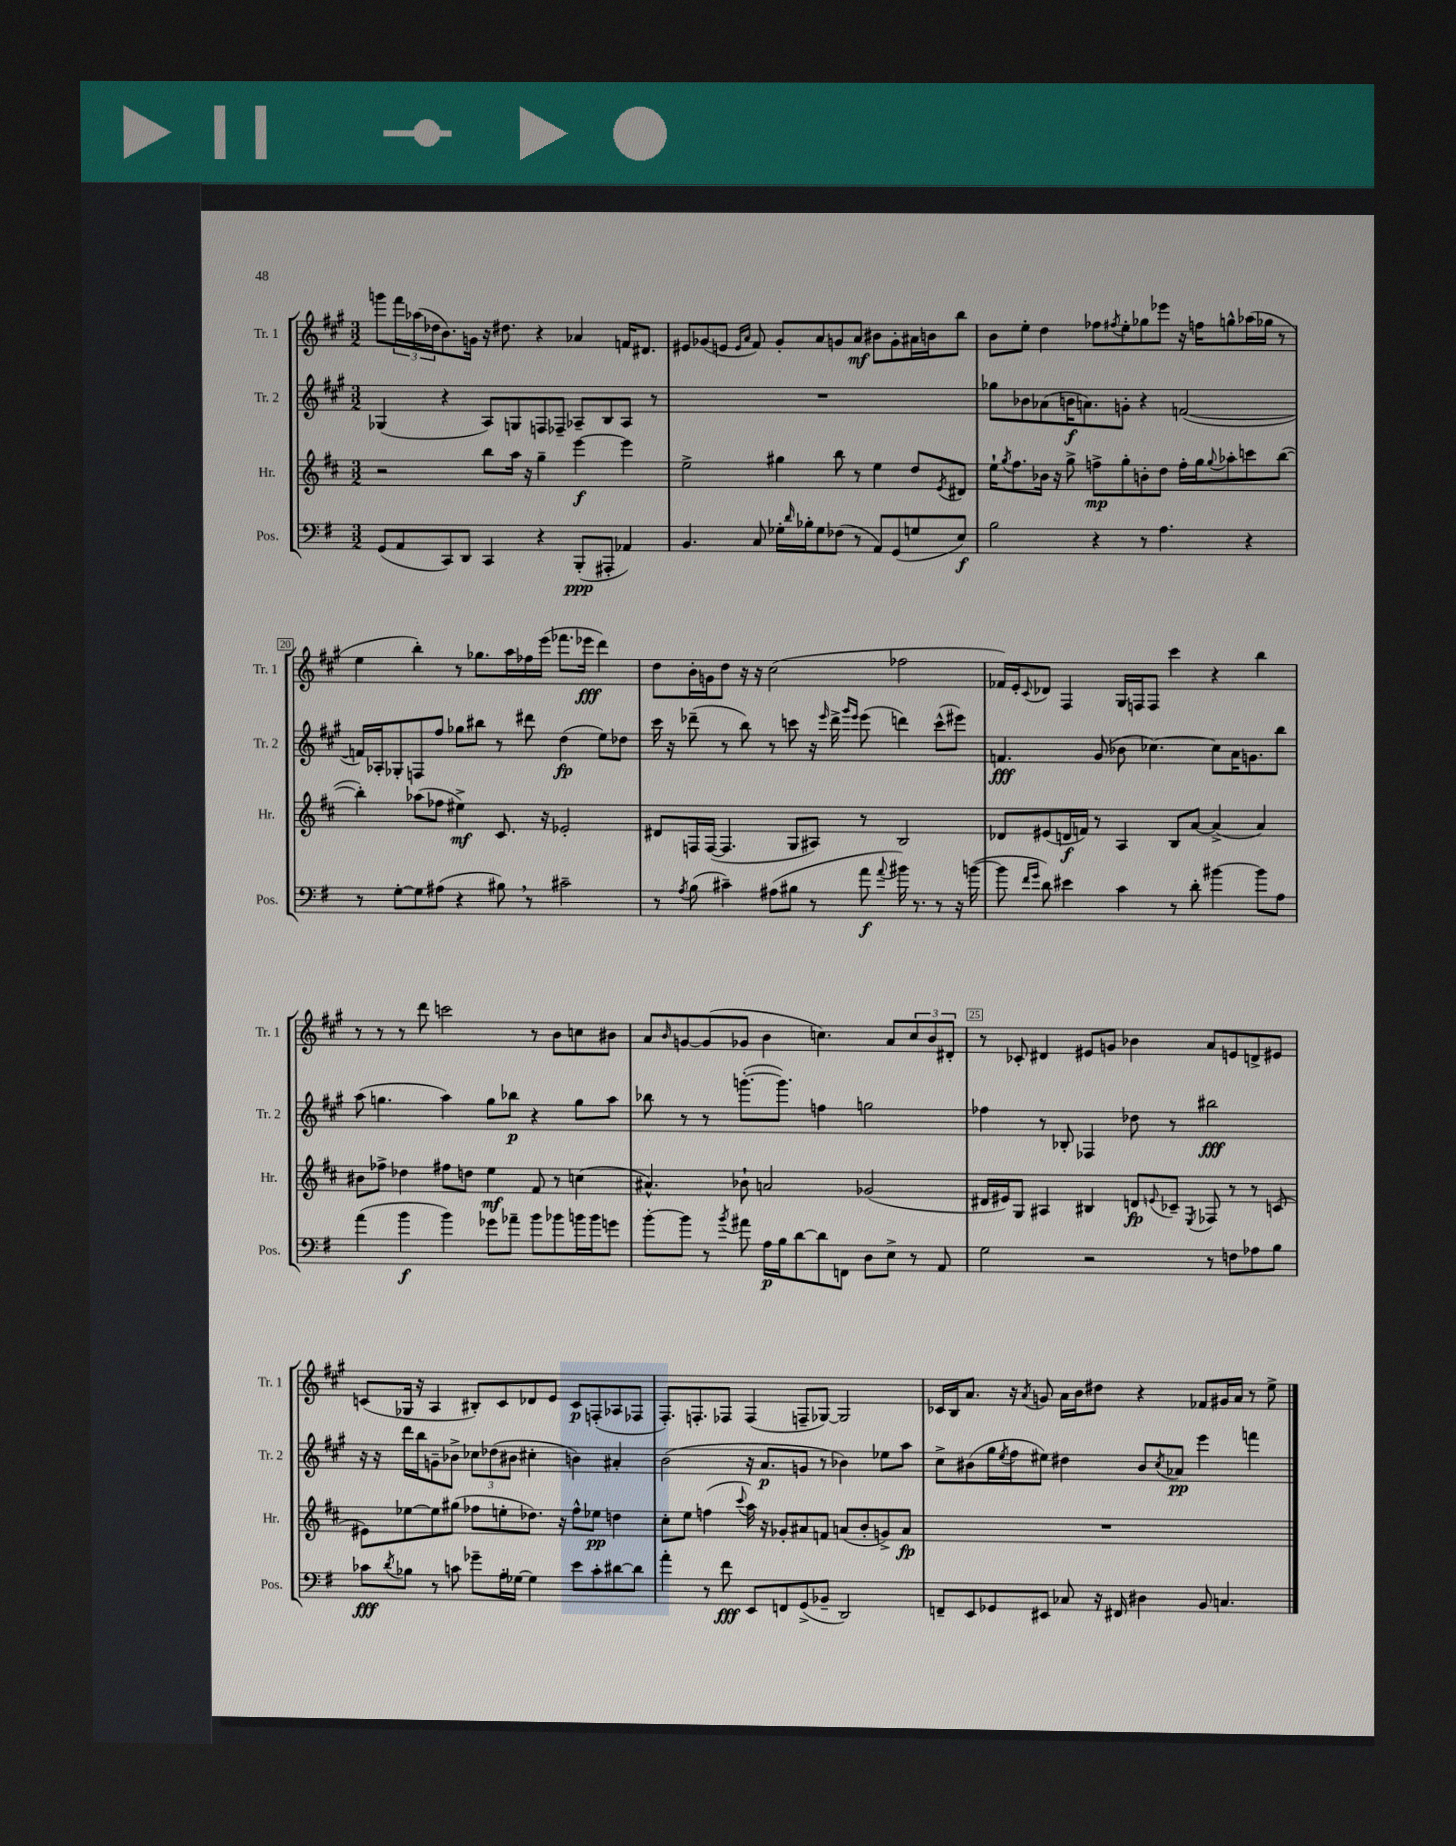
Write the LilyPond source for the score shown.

<<
\new StaffGroup <<
\new Staff = "s0" \with { instrumentName = "Tr. 1" shortInstrumentName = "Tr. 1" } {
    \clef treble \key a \major \numericTimeSignature \time 3/2
    g'''8 \tuplet 3/2 { fis'''16 aes''16( des''16 } b'8.) g'16 r16 dis''8. r4 aes'4 f'16 dis'8. |
    eis'8 ges'8( e'8 \grace { e'16 a'16 } fis'8) ges'8-. a'8 g'8 a'8\mf bis'8 g'8-. ais'16 b'16 b''8 |
    b'8 e''8-. d''4 fes''8 \acciaccatura { fis''8 } e''8-. ges''8 ees'''8 r16 f''16 g''8-^ aes''16( ges''16 r8 |
    e''4 b''4-.) r8 ges''8. a''16 fes''16 e'''16( fes'''8. ees'''16\fff d'''4) |
    d''8 b'16-. g'16 d''8 r16 r16 cis''2( fes''2 |
    fes'16) e'16-. \appoggiatura { cis'8 } des'8 fis4 gis16 f16 f8 cis'''4 r4 b''4 |
    r8 r8 r8 d'''8 c'''2 r8 b'8 c''8 bis'8 |
    a'8 \grace { b'16 } g'8~ g'8( ges'8 b'4 c''4.) a'8 \tuplet 3/2 { c''8 b'8 dis'8-. } |
    r8 ces'8-. dis'4 eis'8 g'8 bes'4 a'8 e'8 d'8-> eis'8 |
    c'8( ges16 r16 a4 bis8-.) c'8 des'8 e'8 c'8\p f8-.( aes8 fes8 |
    fis8.-.) f8.-. fes8 fes4( f8-- ges8~) ges2 |
    ces'16 b16 a'8. r16 \acciaccatura { a'8 } g'8 a'16 b'16 dis''8 r4 fes'8 gis'16 a'16 r8 e''8-> \bar "|." |
}
\new Staff = "s1" \with { instrumentName = "Tr. 2" shortInstrumentName = "Tr. 2" } {
    \clef treble \key a \major \numericTimeSignature \time 3/2
    ges4( r4 a8) g8 f8 fes8-- aes8-- b8 aes8 r8 |
    R1. |
    ges''8 bes'8 aes'8( b'16\f a'8.) g'8-. r4 f'2~( |
    f'16) aes16-. ges8-. f8 fis''8 ges''8 bis''8 r8 dis'''8 d''4\fp( e''8) des''8 |
    cis'''16 r16 des'''8--( r8 b''8) r8 c'''8 r16 \grace { e'''16 } des'''16-> \grace { gis'''16 e'''16 } e'''8( d'''4) c'''8-^( eis'''8) |
    f'4.\fff gis'8( bes'8 ces''4.~) ces''8 a'16 g'8. b''8 |
    a''8( g''4. a''4) g''8 bes''8\p r4 g''8 a''8 |
    bes''8 r8 r8 g'''8.~-.( g'''8.) f''4 g''2 |
    fes''4 r8 bes8-. fes4 des''8 r8 bis''2\fff |
    r16 r16 d'''16 b''16 g'8-- bes'8-> \tuplet 3/2 { ces''8 des''8( bis'8 } cis''4-. b'4) ais'4-. |
    b'2( r16 a'8.\p g'8 r8 bes'4) ees''8 a''8 |
    cis''8-> bis'8( gis''16 \acciaccatura { e''8 } fis''16 eis''8) dis''4 bis'8 \acciaccatura { cis''8 } aes'8\pp e'''4 f'''4 \bar "|." |
}
\new Staff = "s2" \with { instrumentName = "Hr." shortInstrumentName = "Hr." } {
    \clef treble \key d \major \numericTimeSignature \time 3/2
    r2 b''8 a''16 r16 g''4-- e'''4~\f e'''4 |
    e''2-> gis''4 b''8 r8 e''4 d''8 \acciaccatura { e'8 } dis'8 |
    e''16-! \acciaccatura { g''8 } fis''8. bes'16 r16 g''8-> f''8->\mp g''8-. b'8-. d''8 f''16-. g''16 \appoggiatura { g''8 } aes''8-. c'''8 b''8~( |
    b''4-.) aes''8( fes''8 eis''4->\mf) cis'8. r16 ees'2-. |
    dis'8 f16 f16~( f4. g8 ais8) r8 b2 |
    des'8 eis'8( d'16\f f'16) r8 a4 b8 a'8~ a'4->( a'4) |
    bis'8 fes''8-> des''4 fis''8 d''8 e''4\mf fis'8 r8 c''4( |
    ais'4.-^) bes'8-! a'2 ges'2( |
    dis'16 eis'16) g8 ais4 bis4 d'8\fp \appoggiatura { e'8 } ces'8-- \acciaccatura { e8 } fes8 r8 r8 c'8( |
    eis'8) ees''8~ ees''8 gis''8( fes''8 e''8-. des''8.) r16 fes''8-^ ees''8\pp d''4 |
    cis''8-. e''8 f''4( \appoggiatura { cis'''8 } a''16) r16 ges'8-. ais'8 f'8 a'8( b'8-. g'8->) a'8\fp |
    R1. \bar "|." |
}
\new Staff = "s3" \with { instrumentName = "Pos." shortInstrumentName = "Pos." } {
    \clef bass \key g \major \numericTimeSignature \time 3/2
    g,8( a,8 c,8) d,8 c,4 r4 b,,8-.\ppp( ais,,8-. aes,4) |
    b,4. c8 ges16-. \grace { d'16 } bes16-. ges8 fes8( r8 a,8) g,8( g8 e8\f) |
    b2 r4 r8 a4. r4 |
    r8 g8~-. g8 ais8( r4 bis8) \breathe r8 cis'2-- |
    r8 \acciaccatura { a8 } b8( cis'4--) ais8( bis8 r8 a'8\f \appoggiatura { a'8 } bis'16) r8. r8 r16 b'16~( |
    b'8 \grace { fis'16 g'16 } d'8) eis'4 c'4 r8 d'8-. bis'4~ bis'8 a8 |
    a'4( b'4\f b'4) ges'8 aes'8-- b'8 bes'8 b'16 b'16 g'8 |
    b'8~-. b'8 r8 \acciaccatura { b'8 } ais'8 a16\p b16 d'8~ d'8 f,8 d8 e8-> r8 a,8 |
    g2 r2 r8 f8 aes8 b8 |
    ces'8\fff \acciaccatura { d'8 } bes8 r8 c'8 ges'8-- a16-. ges16~ ges4 e'8 c'8-. dis'8~ dis'8 |
    a'4-. r8 fis'8\fff e,8 f,8 g,8->( bes,8-- d,2) |
    f,8-- e,8 ges,8 eis,8 ces8 r16 fis,16 dis4 b,8 c4. \bar "|." |
}
>>
>>
\layout { \context { \Score currentBarNumber = #17 \override BarNumber.break-visibility = ##(#f #t #t) barNumberVisibility = #(every-nth-bar-number-visible 5) \override BarNumber.stencil = #(make-stencil-boxer 0.1 0.3 ly:text-interface::print) } }
